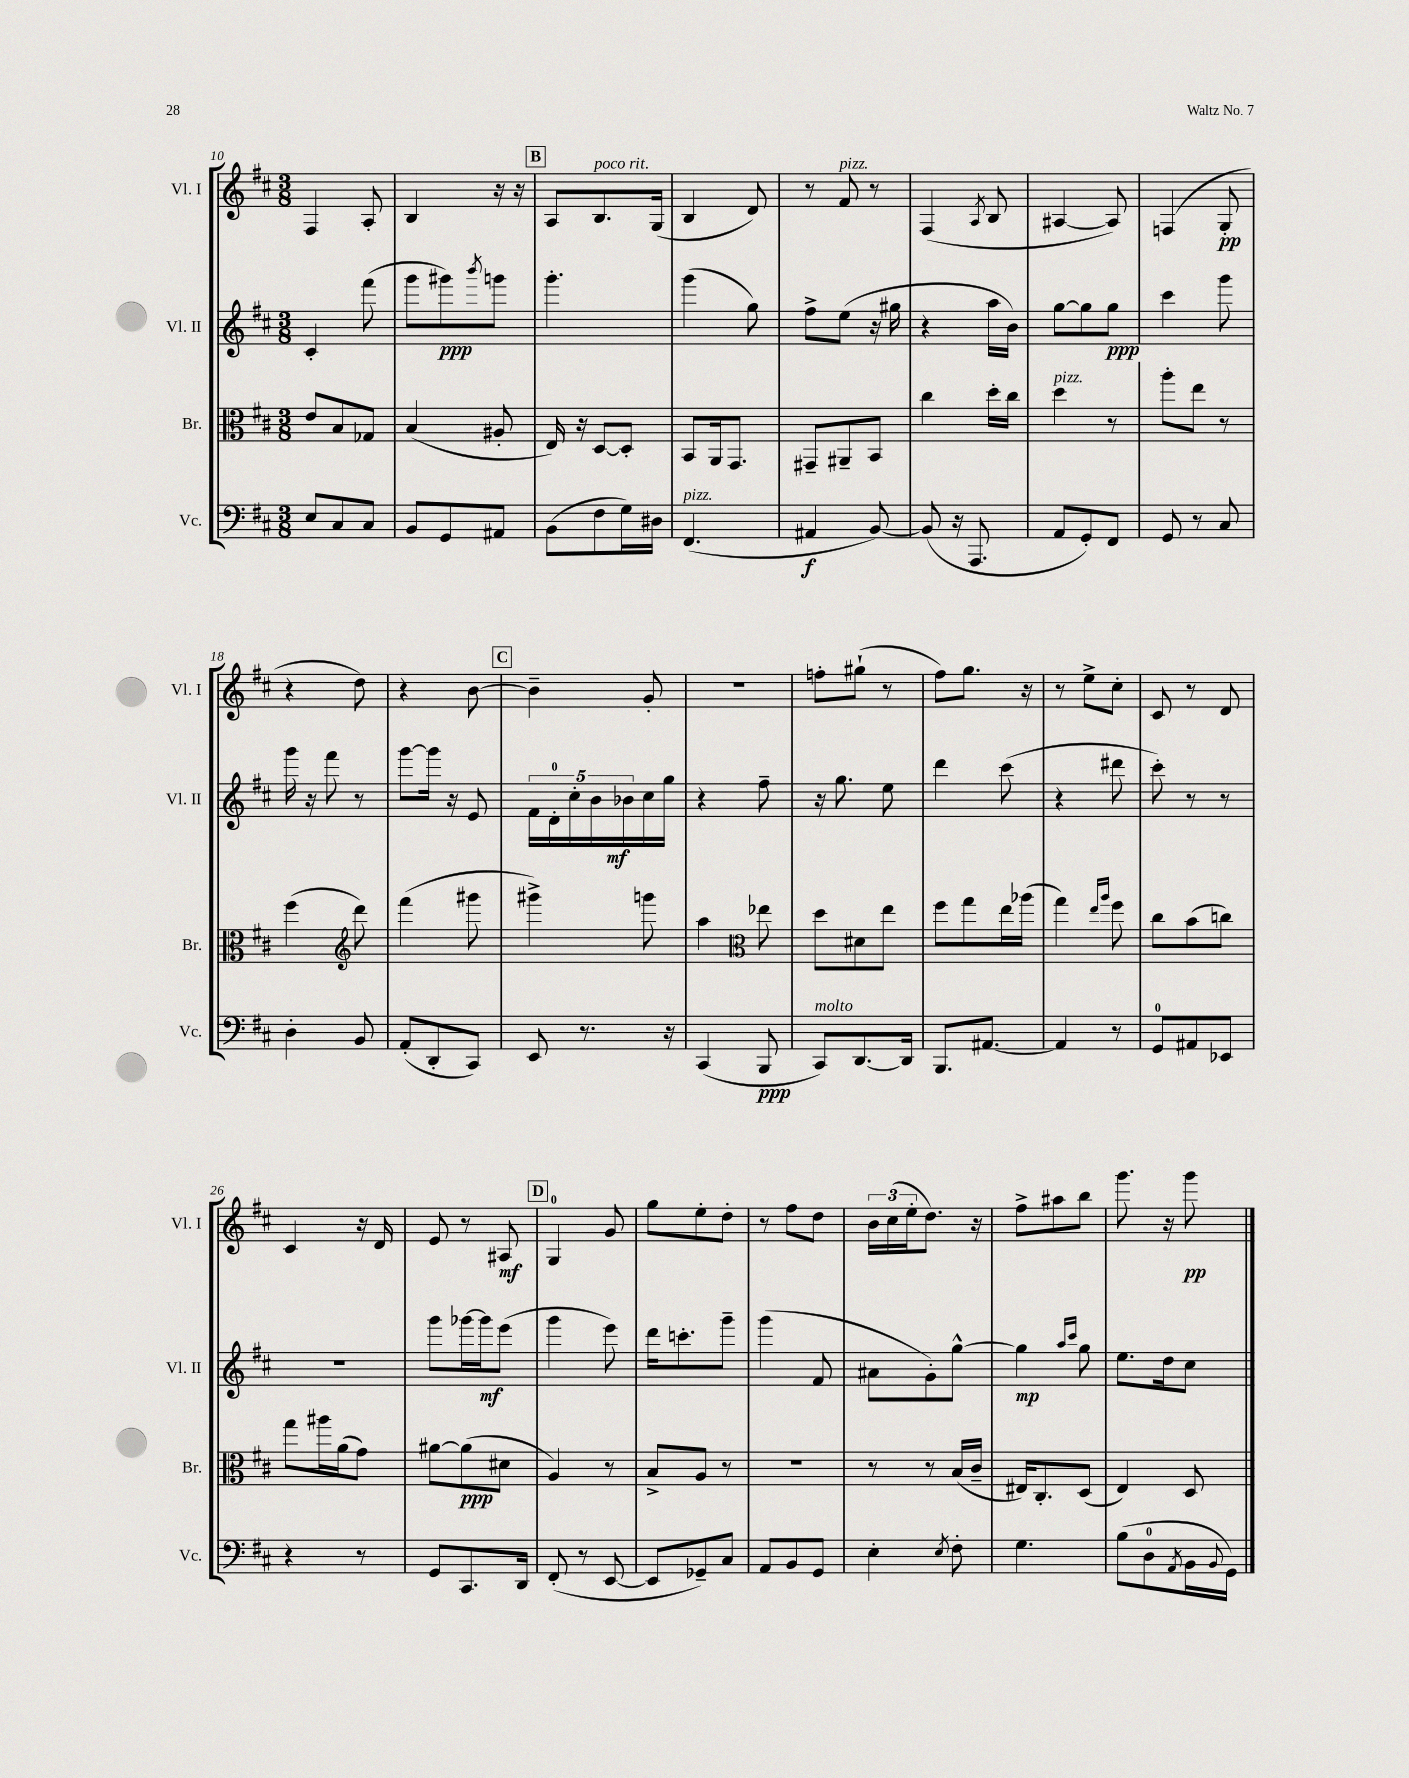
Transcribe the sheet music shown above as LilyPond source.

<<
\new StaffGroup <<
\new Staff = "s0" \with { instrumentName = "Vl. I" shortInstrumentName = "Vl. I" } {
    \clef treble \key d \major \numericTimeSignature \time 3/8
    fis4 a8-. |
    b4 r16 r16 |
    \mark \markup { \box "B" } a8 b8.^\markup { \italic "poco rit." } g16( |
    b4 d'8) |
    r8 fis'8^\markup { \italic "pizz." } r8 |
    fis4( \acciaccatura { a8 } b8 |
    ais4~ ais8) |
    f4( g8-.\pp |
    r4 d''8) |
    r4 b'8~ |
    \mark \markup { \box "C" } b'4-- g'8-. |
    R4. |
    f''8-. gis''8-!( r8 |
    fis''8) g''8. r16 |
    r8 e''8-> cis''8-. |
    cis'8 r8 d'8 |
    cis'4 r16 d'16 |
    e'8 r8 ais8\mf |
    \mark \markup { \box "D" } g4-0 g'8 |
    g''8 e''8-. d''8-. |
    r8 fis''8 d''8 |
    \tuplet 3/2 { b'16 cis''16( e''16-. } d''8.) r16 |
    fis''8-> ais''8 b''8 |
    g'''8. r16 g'''8\pp \bar "|." |
}
\new Staff = "s1" \with { instrumentName = "Vl. II" shortInstrumentName = "Vl. II" } {
    \clef treble \key d \major \numericTimeSignature \time 3/8
    cis'4-. fis'''8( |
    g'''8 gis'''8\ppp) \acciaccatura { b'''8 } g'''8 |
    \mark \markup { \box "B" } g'''4.-. |
    g'''4( g''8) |
    fis''8-> e''8( r16 gis''16 |
    r4 a''16 b'16) |
    g''8~ g''8 g''8\ppp |
    cis'''4 g'''8 |
    g'''16 r16 fis'''8 r8 |
    g'''8~ g'''16 r16 e'8 |
    \mark \markup { \box "C" } \tuplet 5/4 { fis'16 d'16-0-. cis''16-. b'16 bes'16\mf } cis''16 g''16 |
    r4 fis''8-- |
    r16 g''8. e''8 |
    d'''4 cis'''8( |
    r4 dis'''8 |
    cis'''8-.) r8 r8 |
    R4. |
    g'''8 ges'''16~ ges'''16\mf e'''8( |
    \mark \markup { \box "D" } g'''4 e'''8) |
    d'''16 c'''8.-. g'''8-- |
    g'''4( fis'8 |
    ais'8 g'8-.) g''8~-^ |
    g''4\mp \grace { a''16 cis'''16 } g''8 |
    e''8. d''16 cis''8 \bar "|." |
}
\new Staff = "s2" \with { instrumentName = "Br." shortInstrumentName = "Br." } {
    \clef alto \key d \major \numericTimeSignature \time 3/8
    e'8 b8 ges8 |
    b4( ais8-. |
    \mark \markup { \box "B" } e16) r16 d8~ d8-. |
    b,8 a,16 g,8. |
    gis,8-- ais,8-- b,8 |
    cis''4 d''16-. cis''16 |
    d''4^\markup { \italic "pizz." } r8 |
    a''8-. e''8 r8 |
    fis''4( \clef treble d'''8) |
    fis'''4( gis'''8 |
    \mark \markup { \box "C" } gis'''4->) g'''8 |
    a''4 \clef alto ees''8 |
    d''8 dis'8 e''8 |
    fis''8 g''8 e''16 aes''16( |
    g''4) \grace { e''16 a''16 } fis''8 |
    cis''8 b'8( c''8) |
    g''8 ais''16 a'16( g'8) |
    ais'8~ ais'8\ppp( dis'8 |
    \mark \markup { \box "D" } a4) r8 |
    b8-> a8 r8 |
    R4. |
    r8 r8 b16( cis'16-- |
    eis16) cis8.-. d8( |
    e4) d8 \bar "|." |
}
\new Staff = "s3" \with { instrumentName = "Vc." shortInstrumentName = "Vc." } {
    \clef bass \key d \major \numericTimeSignature \time 3/8
    e8 cis8 cis8 |
    b,8 g,8 ais,8 |
    \mark \markup { \box "B" } b,8( fis8 g16) dis16 |
    fis,4.^\markup { \italic "pizz." }( |
    ais,4\f b,8~) |
    b,8( r16 a,,8. |
    a,8 g,8-.) fis,8 |
    g,8 r8 cis8 |
    d4-. b,8 |
    a,8-.( d,8-. cis,8) |
    \mark \markup { \box "C" } e,8 r8. r16 |
    cis,4( b,,8\ppp |
    cis,8^\markup { \italic "molto" }) d,8.~ d,16 |
    b,,8. ais,8.~ |
    ais,4 r8 |
    g,8-0 ais,8 ees,8 |
    r4 r8 |
    g,8 cis,8. d,16 |
    \mark \markup { \box "D" } fis,8-.( r8 e,8~ |
    e,8 ges,8--) cis8 |
    a,8 b,8 g,8 |
    e4-. \acciaccatura { e8 } fis8-. |
    g4. |
    b8( d8-0 \acciaccatura { a,8 } b,16 \appoggiatura { b,8 } g,16) \bar "|." |
}
>>
>>
\layout { \context { \Score currentBarNumber = #10 } }
